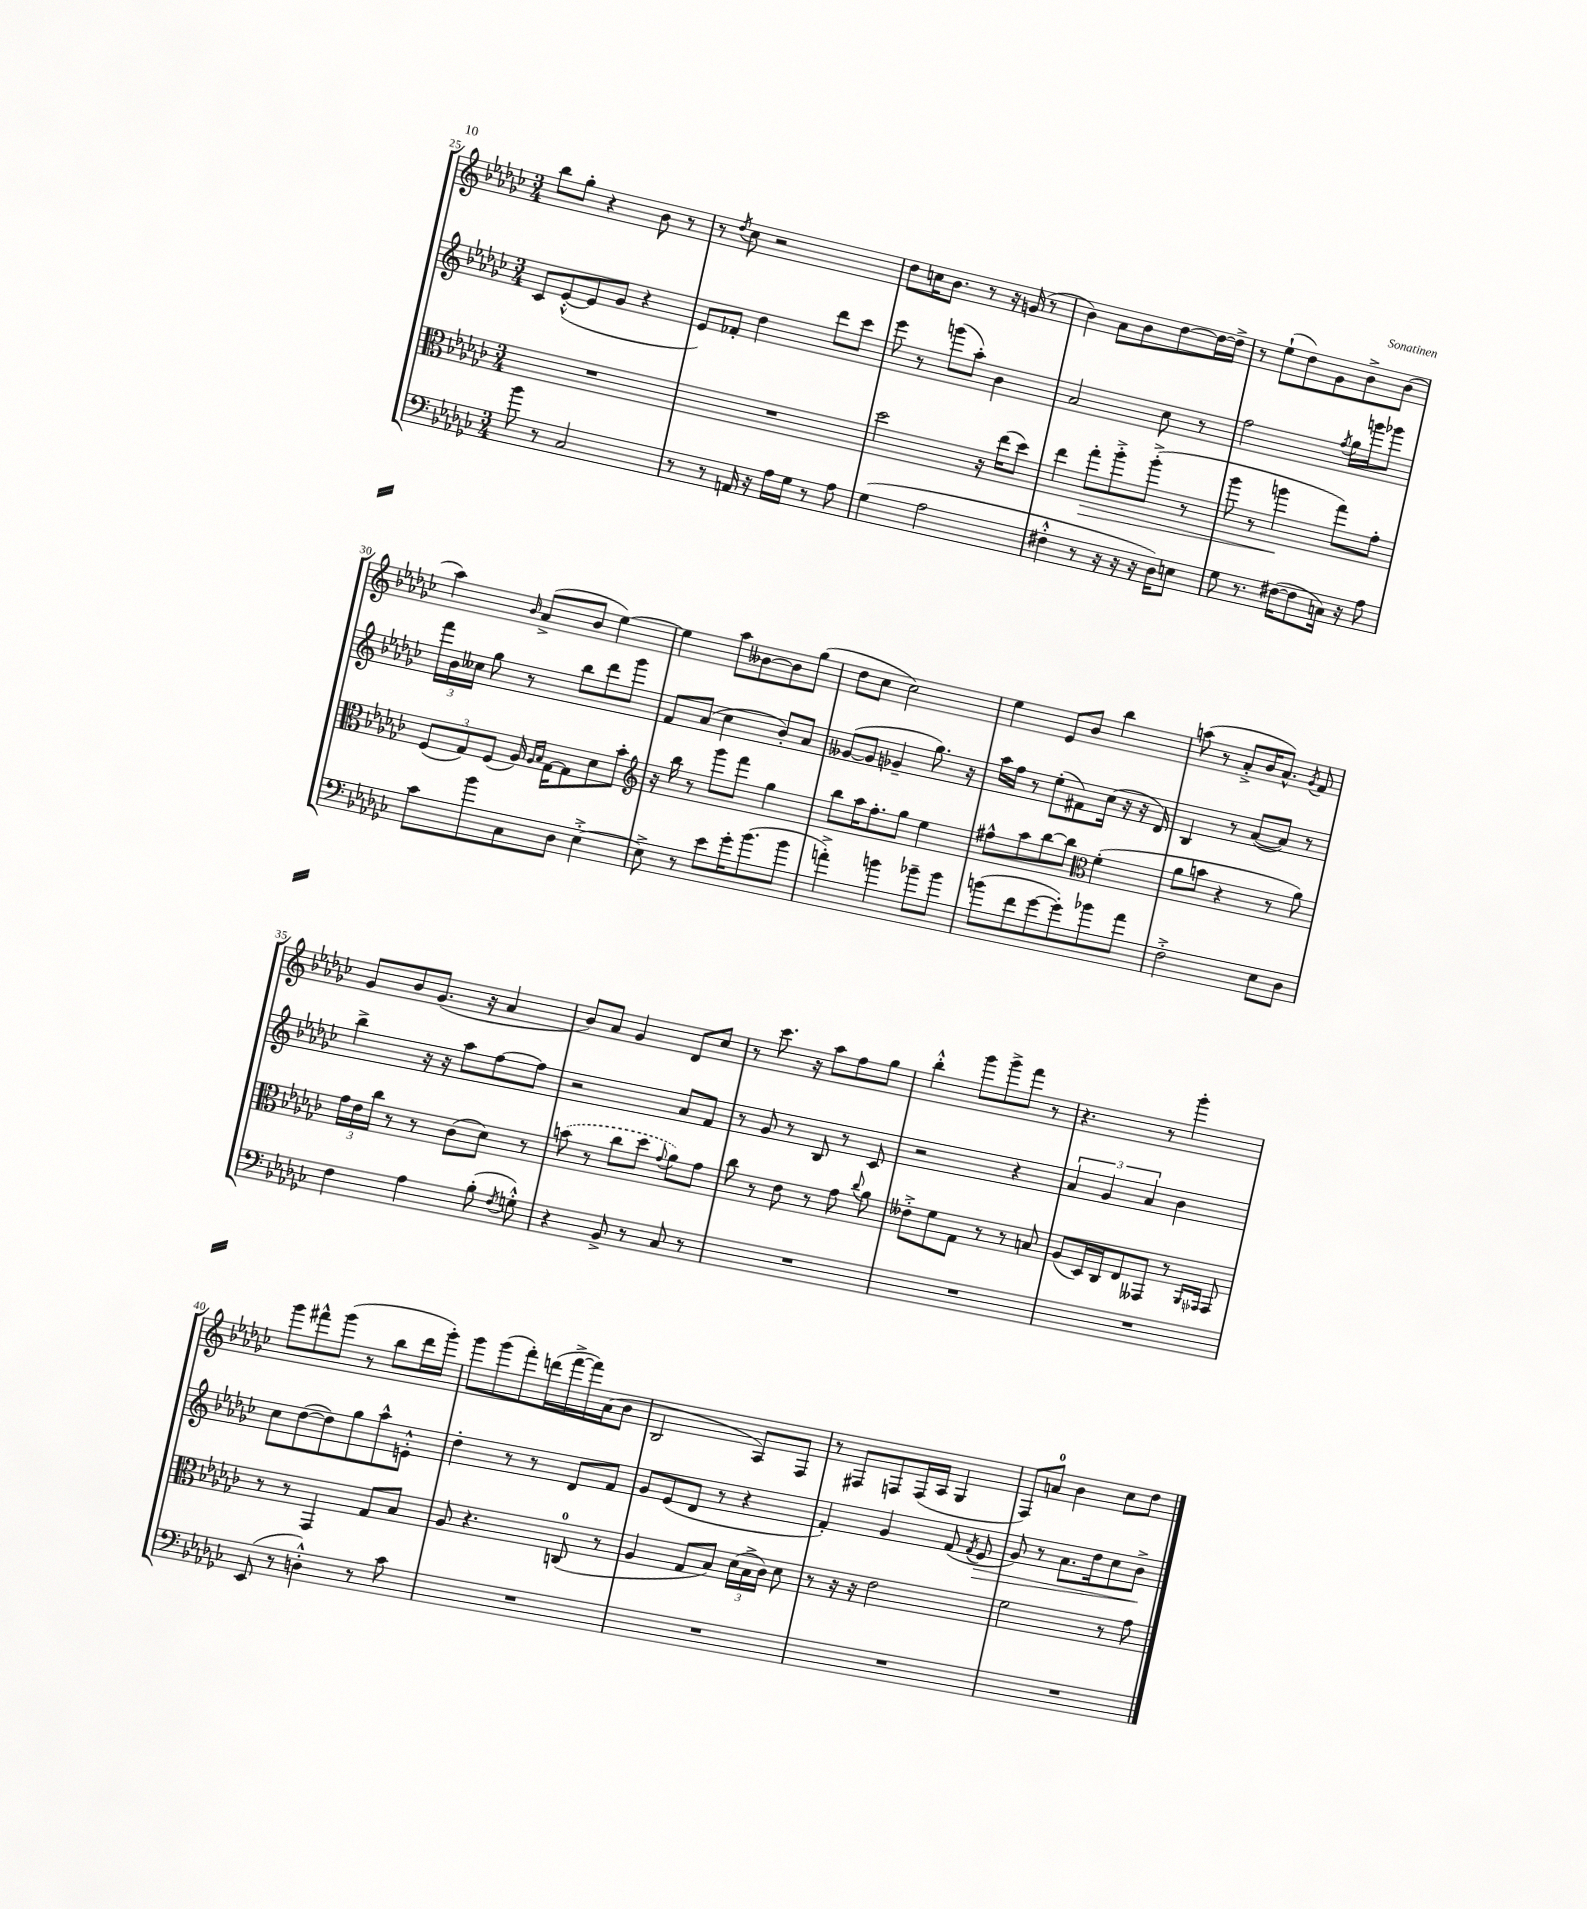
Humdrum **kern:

**kern	**kern	**dynam	**kern	**dynam	**kern
*part4	*part3	*part3	*part2	*part2	*part1
*staff4	*staff3	*staff3	*staff2	*staff2	*staff1
*clefF4	*clefC3	*	*clefG2	*	*clefG2
*k[b-e-a-d-g-c-]	*k[b-e-a-d-g-c-]	*	*k[b-e-a-d-g-c-]	*	*k[b-e-a-d-g-c-]
*M3/4	*M3/4	*	*M3/4	*	*M3/4
=25	=25	=25	=25	=25	=25
8b-\	2.r	.	8c-/L	.	8bb-\L
8r	.	.	([8e-'^^/	.	8gg-'\J
2C-/	.	.	8e-/]	.	4r
.	.	.	8g-/J	.	.
.	.	.	4r	.	8b-\
.	.	.	.	.	8r
=26	=26	=26	=26	=26	=26
8r	2.r	.	8e-/L)	.	8r
.	.	.	.	.	8qdd-/
8r	.	.	8f-X'/J	.	8cc-\
16AAn/	.	.	4dd-\	.	2r
16r	.	.	.	.	.
16A-\LL	.	.	.	.	.
16G-\JJ	.	.	.	.	.
8r	.	.	8ddd-\L	.	.
8A-\	.	.	8ccc-\J	.	.
=27	=27	=27	=27	=27	=27
(4G-\	2dd-\	.	8eee-\	.	8dd-\L
.	.	.	8r	.	16ccn\K
.	.	.	.	.	8.b-\J
2A-\	.	.	(8gggn\L	.	.
.	.	.	8aa-'\J)	.	8r
.	16r	.	4b-\	.	16r
.	(16ee-\KL	.	.	.	(16gn/
.	8dd-\J)	.	.	.	8r
=28	=28	=28	=28	=28	=28
4F#X'^^\	4ee-\	.	2a-/	.	4b-\)
!	!	!LO:HP:b	!	!	!
8r	8gg-'\L	>	.	.	8a-\L
16r	8aa-'^\	.	.	.	8b-\
16r	.	.	.	.	.
16r	(8aa-'^\J	.	8cc-\	.	[8dd-\
16D-\KL)	.	.	.	.	.
8En\J	8r	.	8r	.	16dd-\L_
.	.	.	.	.	16dd-^\JJ]
=29	=29	=29	=29	=29	=29
8G-\	8aa-\	.	2ff\	.	8r
8.r	8r	.	.	.	(8ee-`\L
.	4aan\	.	.	.	8dd-\)
([16F#X\KL	.	.	.	.	.
8F#\]	.	.	.	.	8g-\
.	.	.	8qff/	.	.
16Cn\Jk)	8gg-\L)	]	16gg-\LL	.	8b-^\
16r	.	.	16gggn\J	.	.
8A-\	8g-'\J	.	8ggg-X\J	.	(8b-\J
!!LO:LB:g=z
=30	=30	=30	=30	=30	=30
8c-\L	(12F/L	.	24fff\LL	.	4aa-\)
.	.	.	24b-\	.	.
.	12G-/)	.	24cc--X\JJ	.	.
8b-\	.	.	8gg-\	.	.
.	(12F/J	.	.	.	.
.	.	.	.	.	16qqb-/
8C-\	16A-/)	.	8r	.	(8a-^/L
.	16qqA-/LL	.	.	.	.
.	16qqB-/JJ	.	.	.	.
.	[16G-\KL	.	.	.	.
8D-\J	8G-\]	.	8bb-\L	.	8b-/J
[4E-'^\	8d-\	.	8ddd-\	.	[4ee-\)
.	8b-'\J	.	8ggg-\J	.	.
=31	=31	=31	=31	=31	=31
*	*clefG2	*	*	*	*
8E-^\]	16r	.	8f/L	.	4ee-\]
.	16bb-\	.	.	.	.
8r	8r	.	(8a-/J	.	.
8e-\L	8ggg-\L	.	4cc-\	.	8aa-\L
16g-'\K	8fff\J	.	.	.	[8b--X\
(8.b-\	.	.	.	.	.
.	4gg-\	.	8b-'/L)	.	8b--\]
8b-\J	.	.	8a-/J	.	(8gg-\J
=32	=32	=32	=32	=32	=32
4an'^\)	8bb-\L	.	([8g--X/L	.	8dd-\L
.	16aa-\K	.	8g--/J]	.	8cc-\J
.	8.ff'\	.	.	.	.
4bn\	.	.	4g-X~/	.	2cc-\)
.	8gg-\J	.	.	.	.
8b-X~\L	4ee-\	.	8.gg-\)	.	.
8b-\J	.	.	.	.	.
.	.	.	16r	.	.
=33	=33	=33	=33	=33	=33
(8bn\L	8ff#X^^\L	.	16aa-\LL	.	4ee-\
.	.	.	16ff\JJ	.	.
8f\	8aa-\	.	8r	.	.
[8g-\	[8bb-\	.	(8ee-'\L	.	8e-/L
8g-'\])	8bb-\J]	.	8f#X\)	.	8b-/J
*	*clefC3	*	*	*	*
8b-X\	(4f'\	.	(16cc-\Jk	.	4bb-\
.	.	.	16r	.	.
8a-\J	.	.	16r	.	.
.	.	.	16d-/)	.	.
=34	=34	=34	=34	=34	=34
2F'^\	8a-\L	.	4B-/	.	(8aan\
.	8bn\J	.	.	.	8r
.	4r	.	8r	.	8a-'^/L
.	.	.	([8a-/L	.	16b-/K
.	.	.	.	.	8.a-^^/J)
8E-\L	8r	.	8a-/J])	.	.
.	.	.	.	.	8qg-/
8D-\J	8a-\)	.	8r	.	8f/
!!LO:LB:g=z
=35	=35	=35	=35	=35	=35
4F\	24g-\LL	.	4bb-^\	.	8g-/L
.	24e-\	.	.	.	.
.	24cc-\JJ	.	.	.	.
.	8r	.	.	.	8b-/
4A-\	8r	.	16r	.	(8.g-/J
.	.	.	16r	.	.
.	(8c-\L	.	8aa-\L	.	.
.	.	.	.	.	16r
(8B-'\	8d-\J)	.	[8ff\	.	4a-/
8qF/	.	.	.	.	.
8Gn'^^\)	8r	.	8ff\J]	.	.
=36	=36	=36	=36	=36	=36
4r	(8bn\	.	2r	.	8b-/L)
.	8r	.	.	.	8a-/J
8BB-^/	8cc-\L	.	.	.	4g-/
8r	8dd-\J	.	.	.	.
.	8qqg-/	.	.	.	.
8C-/	8a-\L)	.	8a-/L	.	8d-/L
8r	8g-\J	.	8f/J	.	8cc-/J
=37	=37	=37	=37	=37	=37
2.r	8cc-\	.	8r	.	8r
.	8r	.	8g-/	.	8.ccc-\
.	8e-\	.	8r	.	.
.	.	.	.	.	16r
.	8r	.	8B-/	.	8aa-\L
.	8g-\	.	8r	.	8ff\
.	8qqcc-/	.	.	.	.
.	8a-\	.	8c-/	.	8gg-\J
=38	=38	=38	=38	=38	=38
2.r	8e--X'^\L	.	2r	.	4bb-'^^\
.	8f\	.	.	.	.
.	8G-\J	.	.	.	8ggg-\L
.	8r	.	.	.	8ggg-^\
.	8r	.	4r	.	8fff\J
.	8Bn/	.	.	.	8r
=39	=39	=39	=39	=39	=39
2.r	(8A-/L	.	6a-/	.	4.r
.	16D-/L)	.	.	.	.
.	.	.	6g-/	.	.
.	16C-/J	.	.	.	.
.	8E-/	.	.	.	.
.	.	.	6a-/	.	.
.	8GG--X/J	.	.	.	8r
.	8r	.	4b-\	.	4ggg-'\
.	16qqAA-/LL	.	.	.	.
.	16qqGG-X/JJ	.	.	.	.
.	8GG-/	.	.	.	.
!!LO:LB:g=z
=40	=40	=40	=40	=40	=40
(8EE-/	8r	.	8cc-\L	.	8ggg-\L
8r	8r	.	([8dd-\	.	8fff#X^^\
4Dn'^^\)	4GG-/	.	8dd-\])	.	(8ggg-\J
.	.	.	8gg-\	.	8r
8r	8G-/L	.	8aa-^^\	.	8bb-\L
8c-\	8B-/J	.	8en'^^\J	.	16ddd-\L
.	.	.	.	.	16ggg-'\JJ)
=41	=41	=41	=41	=41	=41
2.r	8A-/	.	4dd-'\	.	8ggg-\L
.	4.r	.	.	.	(8ggg-\
.	.	.	8r	.	8fff'\)
.	.	.	8r	.	(16dddn\L
.	.	.	.	.	[16fff^\
.	(8Cn/	.	8d-/L	.	16fff\])
.	.	.	.	.	(16a-\J
.	8r	.	8f/J	.	8b-\J
=42	=42	=42	=42	=42	=42
2.r	4A-/	.	8g-/L	.	2B-/
.	.	.	(8e-/	.	.
.	8G-/L	.	8d-/J	.	.
.	8B-/J)	.	8r	.	.
.	(24d-\LL	.	4r	.	8A-/L)
.	24B-^\	.	.	.	.
.	24c-\JJ)	.	.	.	.
.	8d-\	.	.	.	8F/J
=43	=43	=43	=43	=43	=43
2.r	8r	.	4f'/)	.	8r
.	16r	.	.	.	8F#X/L
.	16r	.	.	.	.
.	2e-\	.	4g-/	.	8Fn/
.	.	.	.	.	(16F/L
.	.	.	.	.	16A-/JJ
.	.	.	(8f/	.	4G-/
.	.	.	8qf/	.	.
!	!	!	!	!LO:HP:b	!
.	.	.	8e-/	>	.
=44	=44	=44	=44	=44	=44
2.r	2f\	.	8g-/)	.	8F/L)
.	.	.	8r	.	8an/J
.	.	.	8.a-\L	.	4b-\
.	.	.	16dd-\k	.	.
.	8r	.	8cc-\	.	8cc-\L
.	8g-\	.	8b-^\J	.	8dd-\J
.	.	.	.	]	.
==	==	==	==	==	==
*-	*-	*-	*-	*-	*-
